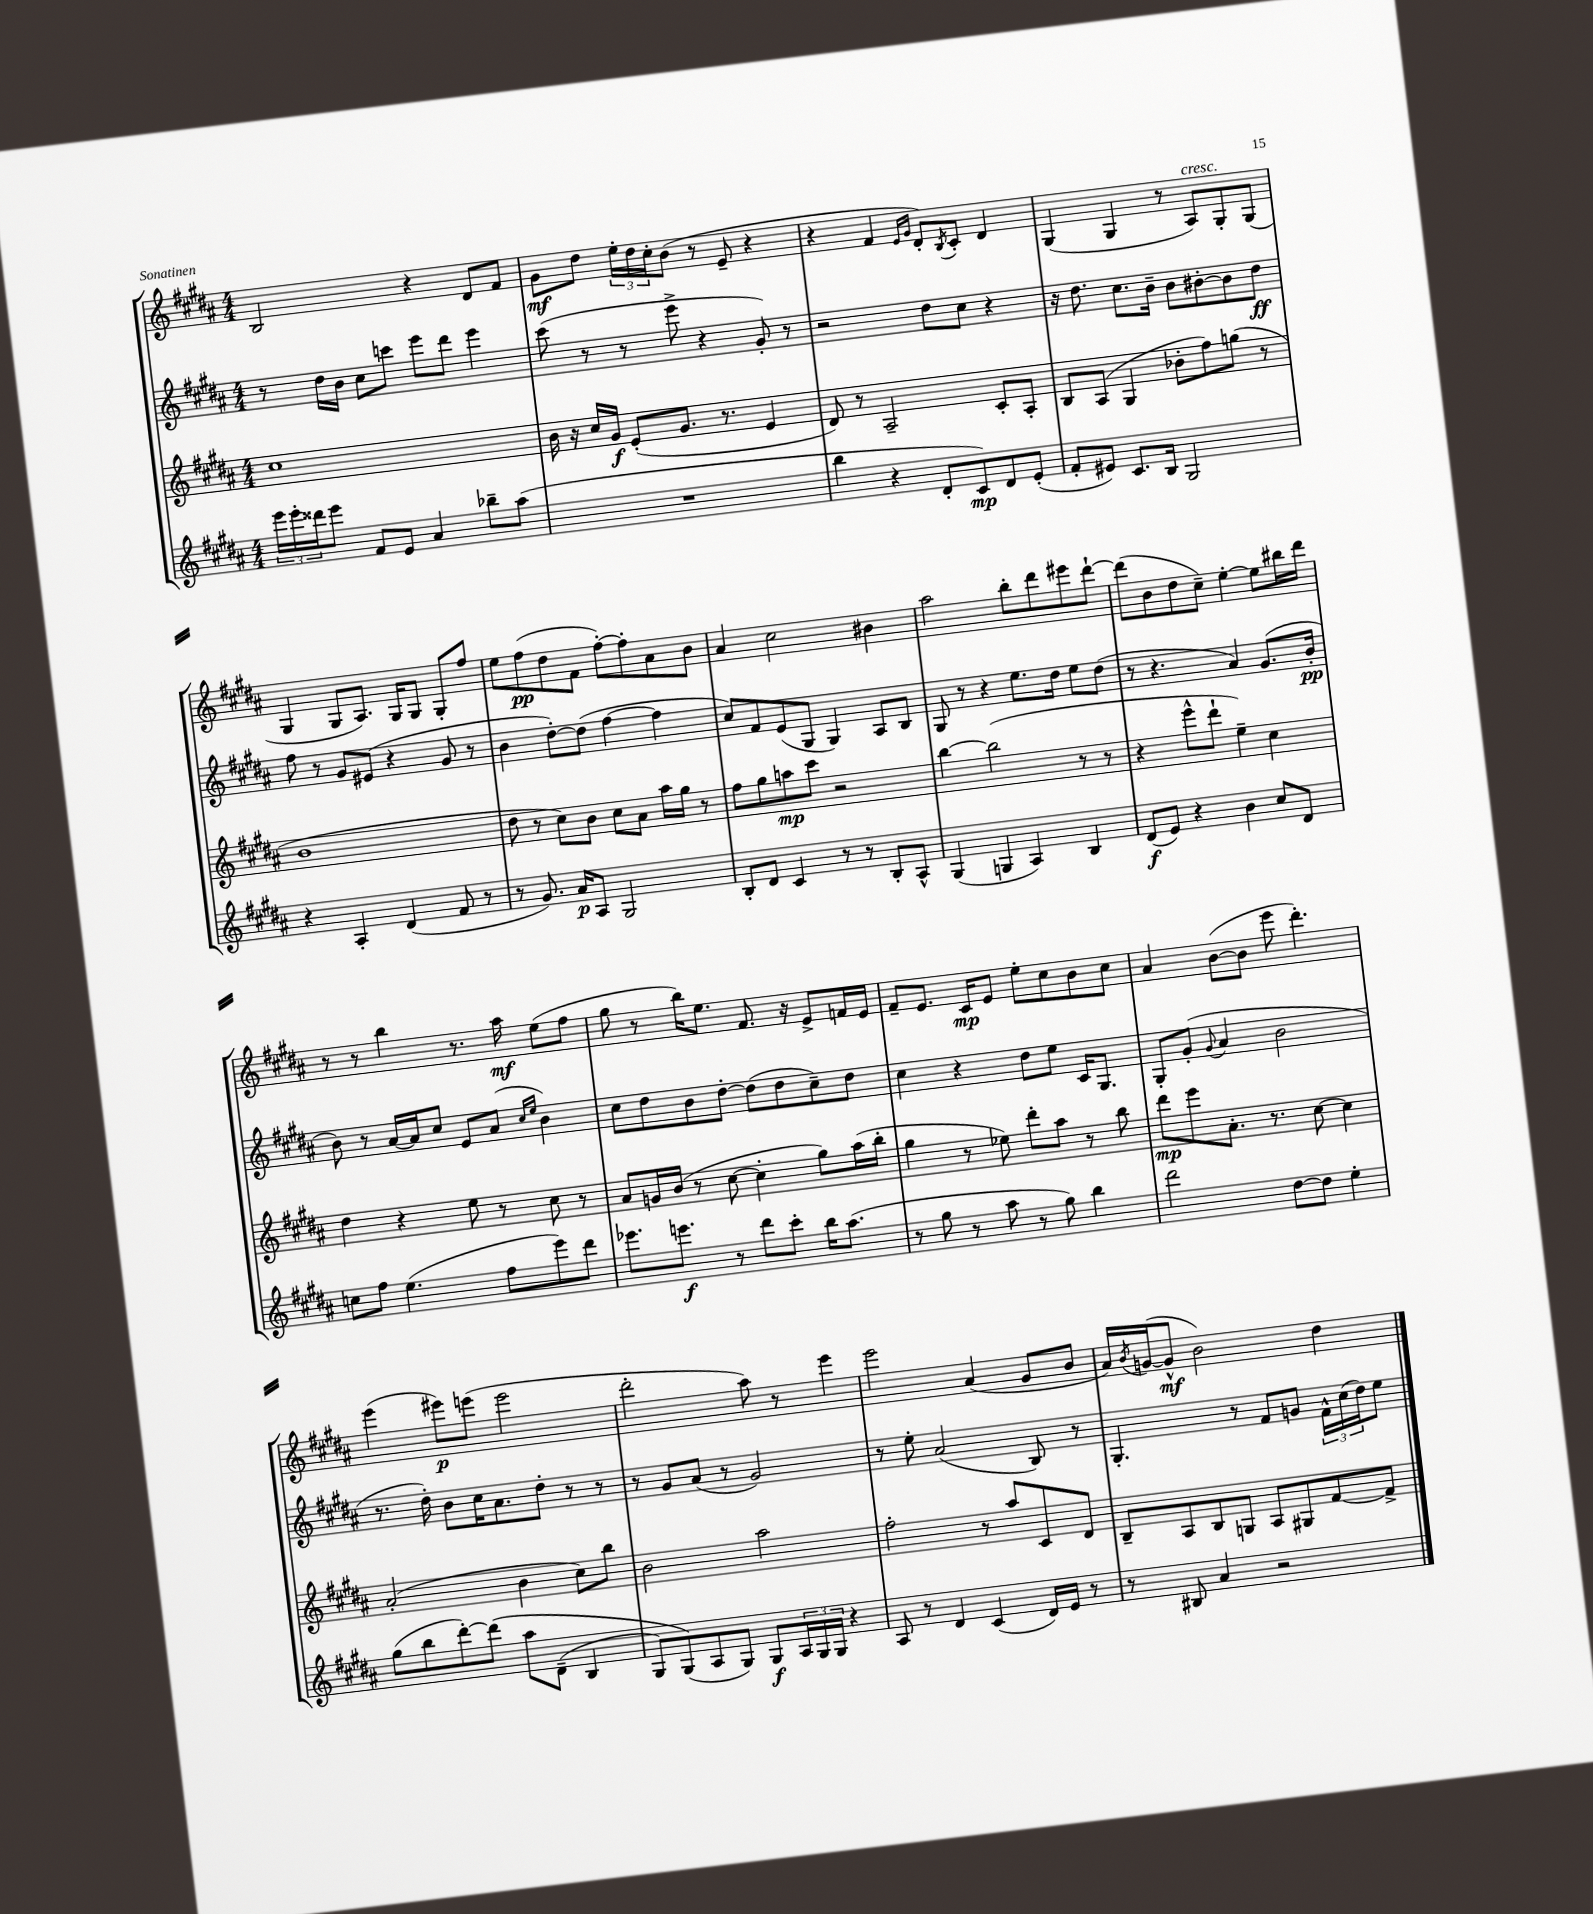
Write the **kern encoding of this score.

**kern	**kern	**kern	**kern
*staff4	*staff3	*staff2	*staff1
*clefG2	*clefG2	*clefG2	*clefG2
*k[f#c#g#d#a#]	*k[f#c#g#d#a#]	*k[f#c#g#d#a#]	*k[f#c#g#d#a#]
*M4/4	*M4/4	*M4/4	*M4/4
24eee	1cc#	8r	2B
24eee'	.	.	.
24ddd##	.	.	.
8eee	.	16dd#	.
.	.	16b	.
8f#	.	8cc#	.
8e	.	8ccc	.
4a#	.	8eee	4r
.	.	8ddd#	.
8bb-~	.	4eee	8d#
(8aa#	.	.	8f#
=	=	=	=
1r	16b	(8ccc#	8g#
.	16r	.	.
.	16cc#	8r	8dd#
.	16g#	.	.
.	(8e'	8r	24ee'
.	.	.	24dd#
.	.	.	24cc#'
.	8.g#	8eee^	(8b
.	.	4r	8r
.	8.r	.	.
.	.	.	8e~
.	4e	8g#')	4r
.	.	8r	.
=	=	=	=
4bb	8d#)	2r	4r
.	8r	.	.
4r	2A#~	.	4f#
.	.	.	16qqe
.	.	.	16qqg#
8d#'	.	8dd#	8d#')
.	.	.	8qB
8c#)	.	8cc#	8c#'
8d#	8c#'	4r	4d#
(8e'	8A#'	.	.
=	=	=	=
8f#'	8B	16r	(4G#
.	.	8.dd#	.
8e#)	(8A#	.	.
8.c#	4G#	8.cc#	4G#
16B	.	16b~	.
2G#	8b-'	8b	8r
.	8ff#)	[8b#'	8A#)
.	(8gg	8b#]	8G#'
.	8r	8dd#	(8G#
=	=	=	=
4r	1b	8ff#	4G#
.	.	8r	.
4A#'	.	8g#	8G#
.	.	(8e#	8.A#)
(4d#	.	4r	.
.	.	.	16G#
.	.	.	8G#
8f#	.	8g#	8G#'
8r	.	8r	8ff#
=	=	=	=
8r	8dd#	4b	8ee
8.g#)	8r	.	(8ff#
.	8cc#)	[8dd#')	8dd#
16a#	.	.	.
8A#	8b	(8dd#]	8f#
2G#	8cc#	[4ff#	[8ff#')
.	8a#	.	8ff#']
.	16aa#	4ff#]	8a#
.	16gg#	.	.
.	8r	.	8b
=	=	=	=
8B'	8ff#	8cc#)	4a#
8d#	8gg#	8f#	.
4c#	8aa	(8e	2cc#
.	8ccc#	8G#	.
8r	2r	4G#)	.
8r	.	.	.
8B'	.	8A#	4b#
8A#^^	.	8B	.
=	=	=	=
(4G#	[4bb	8G#	2aa#
.	.	8r	.
4G	(2bb]	4r	.
4A#)	.	8.ee	8bb'
.	.	.	8ddd#
.	.	16dd#	.
4B	8r	8ee	8eee#
.	8r	(8dd#	[8ddd#`
=	=	=	=
(8d#	4r	8r	(8ddd#]
8e)	.	4.r	8b
4r	8eee^^	.	8dd#
.	8ddd#`	.	8cc#~)
4b	4ee~)	4a#)	[4ee'
8cc#	4cc#	(8.g#	8ee]
8d#	.	.	16bb#
.	.	16b'	16ddd#
=	=	=	=
8cc	4dd#	8b)	8r
8ff#	.	8r	8r
(4.ee	4r	[16a#	4bb
.	.	16a#]	.
.	.	8cc#	.
.	8ee	8e	8.r
8ff#	8r	(8a#	.
.	.	.	16aa#
.	.	16qqcc#	.
.	.	16qqee	.
8eee)	8cc#	4b)	(8ee
8ddd#	8r	.	8ff#
=	=	=	=
8.eee-	8a#	8cc#	8gg#
.	16g	8dd#	8r
8.eee	(16b	.	.
.	8r	8b	16bb)
.	.	.	8.ee
8r	[8cc#	[8dd#'	.
8ddd#	4cc#']	(8dd#]	8.f#
8ccc#'	.	8dd#	.
.	.	.	16r
16bb	8gg#)	8cc#~)	8e^
(8.aa#	.	.	.
.	(16aa#	8dd#	16f
.	16bb'	.	16e
=	=	=	=
8r	4gg#	4cc#	8f#~
8gg#	.	.	8.e
8r	8r	4r	.
.	.	.	16c#
8aa#	8ee-)	.	8e
8r	8ddd#'	8dd#	8ee'
8gg#)	8aa#	8ee	8cc#
4bb	8r	16c#	8b
.	.	8.G#	.
.	8bb	.	8cc#
=	=	=	=
2ddd#	8ddd#	8G#'	4a#
.	8eee	(8g#'	.
.	.	8qqg#	.
.	8.a#'	4a#	([8b
.	.	.	8b]
.	8.r	.	.
[8dd#	.	2b	8eee
8dd#]	[8cc#	.	4.ddd#')
4ee'	4cc#]	.	.
=	=	=	=
(8gg#	(2a#'	8.r	(4eee
8bb	.	.	.
.	.	16dd#')	.
[8ddd#')	.	8b	8eee#)
&(8ddd#]	.	16cc#	(8eee
.	.	8.a#	.
8aa#	4b	.	2eee
(8d#~	.	8dd#'	.
4B	8cc#)	8r	.
.	8bb	8r	.
=	=	=	=
8G#)	2b	8r	2ddd#'
(8G#&)	.	8g#	.
8A#	.	(8a#	.
8G#)	.	8r	.
8G#	2aa#	2g#)	8aa#)
24A#	.	.	8r
24G#	.	.	.
24G#	.	.	.
4r	.	.	4eee
=	=	=	=
8A#	2ff#'	8r	2eee
8r	.	8ee'	.
4d#	.	(2a#	.
(4c#	8r	.	(4a#
.	8aa#	.	.
16d#)	8c#	8B)	8g#
16e	.	.	.
8r	8d#	8r	8b
=	=	=	=
8r	8B~	4.G#'	16a#)
.	.	.	8qb
.	.	.	([16g
8B#	8A#	.	8g^^]
4a#	8B	.	2b)
.	8G	8r	.
2r	8A#	8f#	.
.	8G#	8g	.
.	[8f#	24f#^^	4dd#
.	.	(24cc#	.
.	.	24dd#)	.
.	8f#^]	8ee	.
==	==	==	==
*-	*-	*-	*-
